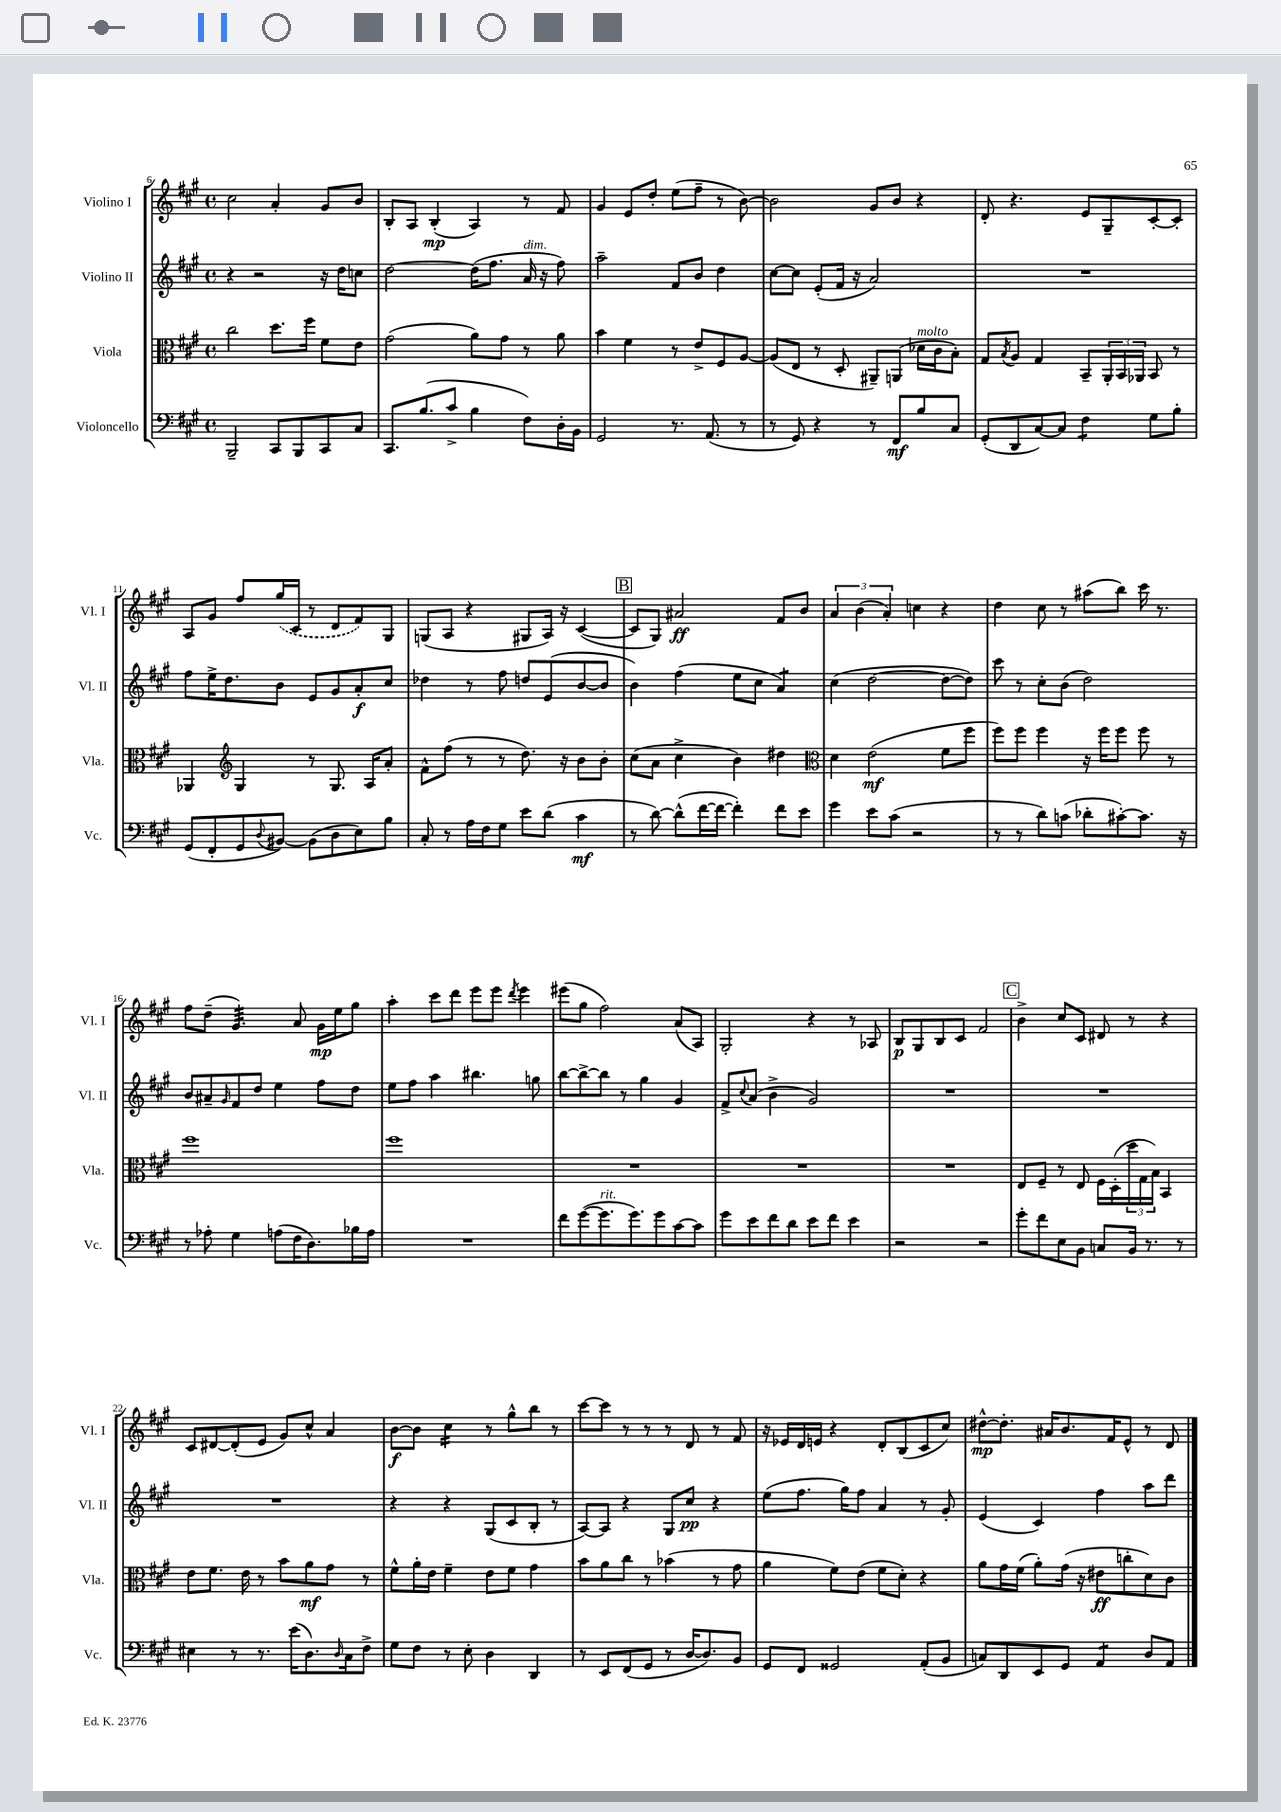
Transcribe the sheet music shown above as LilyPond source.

<<
\new StaffGroup <<
\new Staff = "s0" \with { instrumentName = "Violino I" shortInstrumentName = "Vl. I" } {
    \clef treble \key a \major \defaultTimeSignature \time 4/4
    cis''2 a'4-. gis'8 b'8 |
    b8-. a8 b4-.\mp( a4) r8 fis'8 |
    gis'4 e'8 d''8-. e''8( fis''8-- r8 b'8~) |
    b'2 gis'8 b'8 r4 |
    d'8-. r4. e'8 gis8-- cis'8~-. cis'8-. |
    a8 gis'8 fis''8 \once \slurDashed gis''16( cis'16 r8 d'8 fis'8) gis8 |
    g8( a8 r4 gis8 a16) r16 cis'4~( |
    \mark \markup { \box "B" } cis'8 gis8) ais'2\ff fis'8 b'8 |
    \tuplet 3/2 { a'4 b'4( a'4-.) } c''4 r4 |
    d''4 cis''8 r8 ais''8( b''8) cis'''16 r8. |
    fis''8 d''8--( gis'4.:32) a'8 gis'16\mp e''16 gis''8 |
    a''4-. cis'''8 d'''8 e'''8 e'''8 \acciaccatura { d'''8 } e'''4 |
    eis'''8( gis''8 fis''2) a'8( a8) |
    gis2-. r4 r8 aes8 |
    b8\p gis8 b8 cis'8 fis'2 |
    \mark \markup { \box "C" } b'4-> cis''8 cis'8 dis'8 r8 r4 |
    cis'8 dis'8~ dis'8-.( e'8 gis'8) cis''8-^ a'4 |
    b'8~\f b'8 cis''4:16 r8 gis''8-^ b''8 r8 |
    cis'''8~ cis'''8 r8 r8 r8 d'8 r8 fis'8 |
    r16 ees'16 d'16 e'16 r4 d'8-. b8( cis'8 cis''8) |
    dis''8~-^\mp dis''8.-. ais'16 b'8. fis'16 e'8-^ r8 d'8 \bar "|." |
}
\new Staff = "s1" \with { instrumentName = "Violino II" shortInstrumentName = "Vl. II" } {
    \clef treble \key a \major \defaultTimeSignature \time 4/4
    r4 r2 r16 d''16 c''8 |
    d''2~ d''16( fis''8. a'16^\markup { \italic "dim." } r16 fis''8) |
    a''2-- fis'8 b'8 d''4 |
    cis''8~ cis''8 e'8-.( fis'16 r16 a'2) |
    R1 |
    fis''8 e''16-> d''8. b'8 e'8 gis'8 a'8-.\f cis''8 |
    des''4 r8 fis''8 d''8 e'8( b'8~ b'8 |
    \mark \markup { \box "B" } b'4) fis''4( e''8 cis''8 a'4:8) |
    cis''4( d''2~ d''8~ d''8) |
    cis'''8 r8 cis''8-. b'8( d''2) |
    b'8 ais'8-- \grace { gis'16 } fis'8 d''8 e''4 fis''8 d''8 |
    e''8 fis''8 a''4 bis''4. g''8 |
    b''8~ b''8~-> b''8 r8 gis''4 gis'4 |
    fis'8-> \appoggiatura { cis''8 } a'8( b'4-> gis'2) |
    R1 |
    \mark \markup { \box "C" } R1 |
    R1 |
    r4 r4 gis8( cis'8 b8-. r8 |
    a8~) a8 r4 gis8 cis''8\pp r4 |
    e''8( fis''8. gis''16) fis''8 a'4 r8 gis'8-. |
    e'4( cis'4) fis''4 a''8 d'''8 \bar "|." |
}
\new Staff = "s2" \with { instrumentName = "Viola" shortInstrumentName = "Vla." } {
    \clef alto \key a \major \defaultTimeSignature \time 4/4
    cis''2 d''8. fis''16 fis'8 e'8 |
    gis'2( a'8) gis'8 r8 a'8 |
    b'4 fis'4 r8 e'8-> fis8 a8~ |
    a8( e8 r8 d8-. ais,8--) a,8( des'16^\markup { \italic "molto" } cis'16 b8-.) |
    gis8 \acciaccatura { b8 } a8 gis4 b,8-- \tuplet 3/2 { a,16-. b,16 aes,16 } b,8 r8 |
    aes,4 \clef treble gis4 r8 gis8. a16 a'8-. |
    fis'8-^ fis''8( r8 r8 d''8.) r16 b'8 b'8-. |
    \mark \markup { \box "B" } cis''8( a'8 cis''4-> b'4) dis''4 |
    \clef alto d'4 e'2\mf( fis'8 fis''8 |
    fis''8) fis''8 fis''4 r16 fis''16 fis''8 fis''8 r8 |
    fis''1 |
    fis''1 |
    R1 |
    R1 |
    R1 |
    \mark \markup { \box "C" } e8 fis8-- r8 e8 fis16 d16-.( \tuplet 3/2 { d''16 gis16 b16) } b,4 |
    e'8 fis'8. e'16 r8 b'8 a'8\mf gis'8 r8 |
    fis'8-^ a'16-. e'16 fis'4-- e'8 fis'8 gis'4 |
    b'8 a'8 cis''8 r8 bes'4( r8 gis'8 |
    a'4 fis'8) e'8( fis'8 d'8-.) r4 |
    a'8 gis'16 fis'16( a'8-.) gis'16( r16 eis'8\ff c''8-. d'8) cis'8 \bar "|." |
}
\new Staff = "s3" \with { instrumentName = "Violoncello" shortInstrumentName = "Vc." } {
    \clef bass \key a \major \defaultTimeSignature \time 4/4
    b,,2-- cis,8 b,,8 cis,8 cis8 |
    cis,8. b8.( cis'8-> b4 fis8) d16-. b,16 |
    gis,2 r8. a,8.( r8 |
    r8 gis,8) r4 r8 fis,8\mf b8 cis8 |
    gis,8-.( d,8 cis8~) cis8 fis4:8 gis8 b8-. |
    gis,8( fis,8-. gis,8 \appoggiatura { d8 } bis,8~) bis,8( d8 e8) b8 |
    cis8-. r8 a16 fis16 gis8 e'8 d'8( cis'4\mf |
    \mark \markup { \box "B" } r8 d'8~) d'8-^( fis'16~ fis'16~ fis'4-.) fis'8 e'8 |
    gis'4 e'8 cis'8( r2 |
    r8 r8 d'8) c'8( des'8-. cis'8~-.) cis'8. r16 |
    r8 aes8-. gis4 a8( fis16 d8.) bes16 a16 |
    R1 |
    fis'8 gis'8~( gis'8.^\markup { \italic "rit." } gis'8.) gis'8 cis'8~ cis'8 |
    gis'8 e'8 fis'8 d'8 e'8 fis'8 e'4 |
    r2 r2 |
    \mark \markup { \box "C" } gis'8-. fis'8 e8 b,8 c8 b,16 r8. r8 |
    eis4 r8 r8. e'16( d8.) \grace { d16 } cis16 fis8-> |
    gis8 fis8 r8 e8-. d4 d,4 |
    r8 e,8 fis,8( gis,8 r8 d16~ d8.) b,8 |
    gis,8 fis,8 gisis,2 a,8-.( b,8 |
    c8) d,8 e,8 gis,8 a,4:8 d8 a,8 \bar "|." |
}
>>
>>
\layout { \context { \Score currentBarNumber = #6 } }
